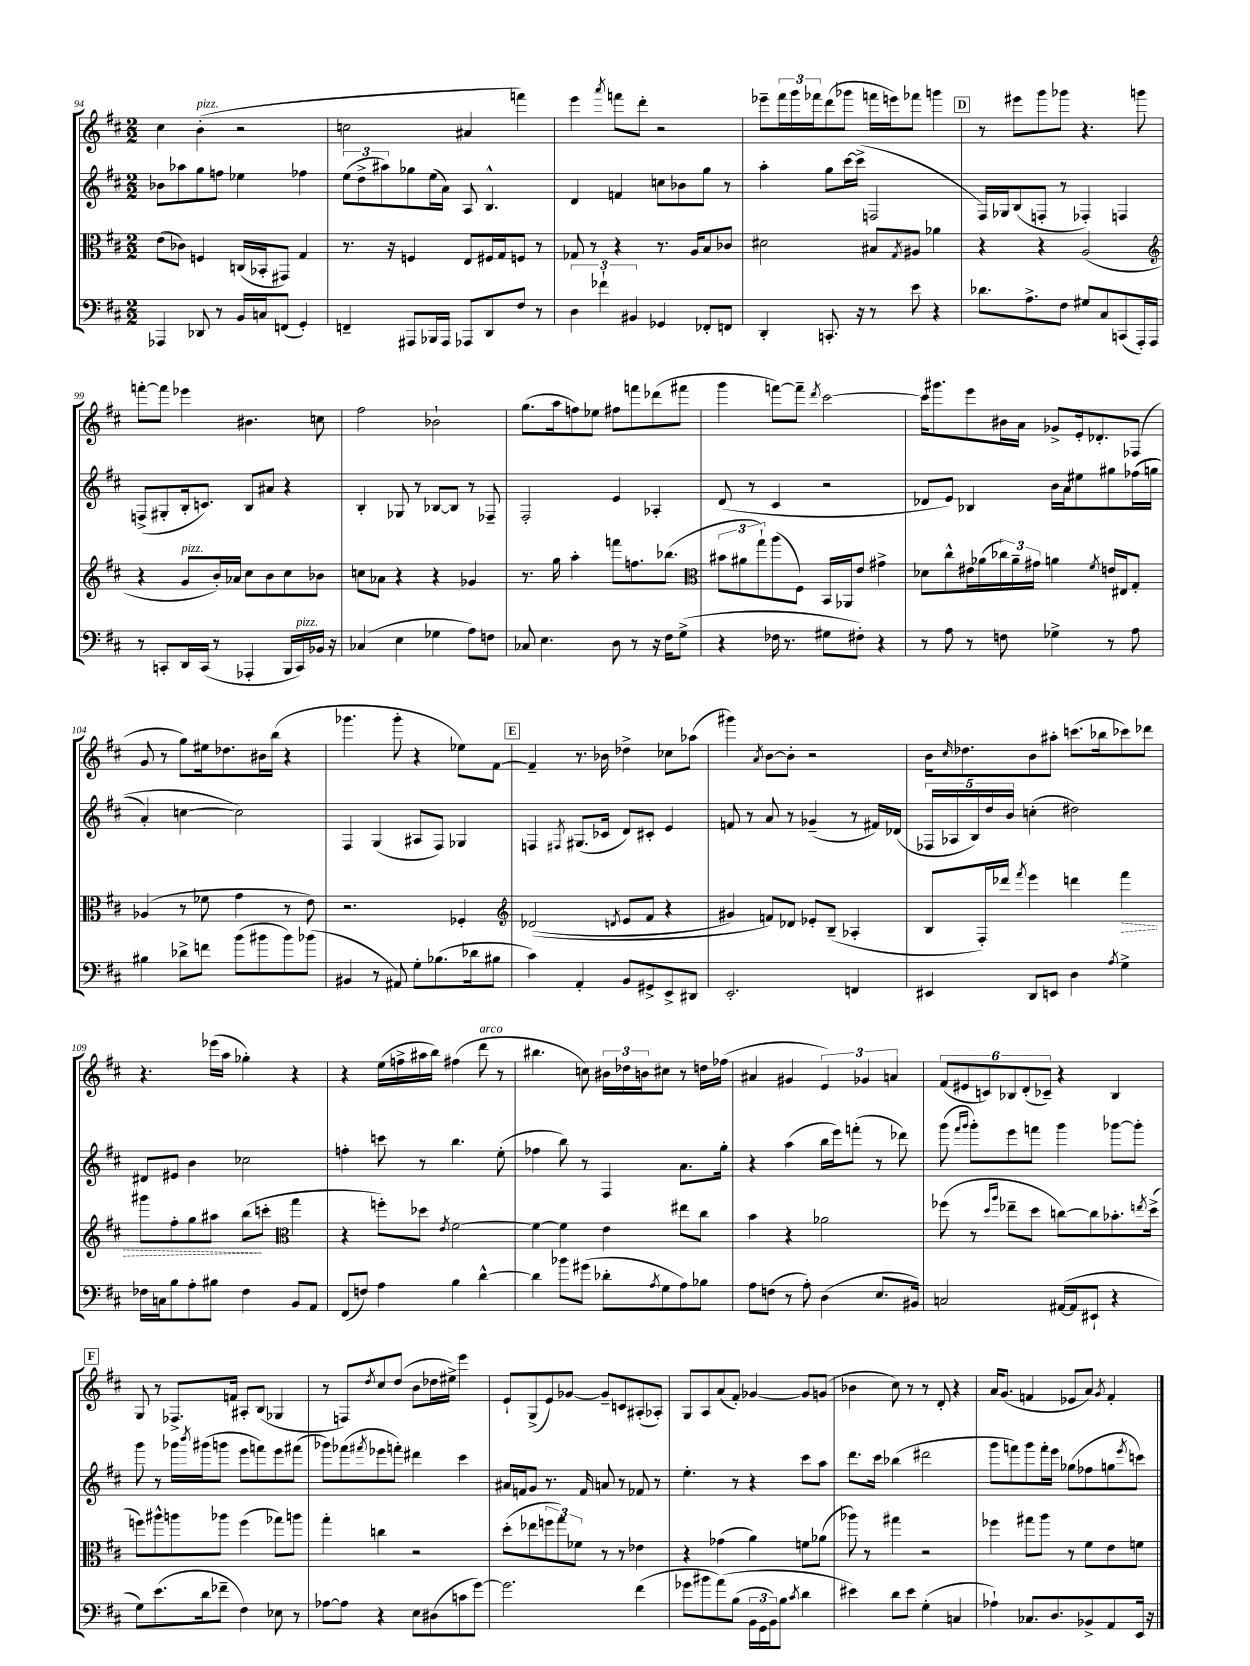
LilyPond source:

<<
\new StaffGroup <<
\new Staff = "s0" {
    \clef treble \key d \major \numericTimeSignature \time 2/2
    cis''4 b'4-.^\markup { \italic "pizz." }( r2 |
    c''2 ais'4 f'''4) |
    e'''4 \acciaccatura { a'''8 } f'''8 d'''8-. r2 |
    ees'''8-- \tuplet 3/2 { fis'''16 g'''16 fes'''16 } d'''8( ges'''8 f'''16 e'''16) fes'''8 g'''4 |
    \mark \markup { \box "D" } r8 eis'''8 g'''8 ges'''8 r4. g'''8 |
    f'''8~-. f'''8 ees'''4 bis'4. c''8 |
    fis''2 bes'2-! |
    g''8.( a''16 f''8) ees''8 fis''8 f'''8 des'''8( fis'''8 |
    g'''4 f'''8~) f'''8-- \acciaccatura { d'''8 } cis'''2~ |
    cis'''16 gis'''8. e'''8 bis'16 a'16 ges'8-> e'16-. des'8.-. fes8( |
    g'8 r8 g''8) eis''16 des''8. bis'16 b''16( r4 |
    ges'''4. ges'''8-. r4 ees''8) fis'8~ |
    \mark \markup { \box "E" } fis'4-- r8. bes'16 des''4-> ces''8 aes''8( |
    gis'''4) \acciaccatura { a'8 } b'8~ b'8-. r2 |
    b'16 \grace { cis''16 } des''8. b'8 ais''8-. c'''8.( bes''16 ces'''8) des'''8 |
    r4. ees'''16( a''16 ges''4-.) r4 |
    r4 e''16( f''16-> ais''16 b''16) fis''4( d'''8^\markup { \italic "arco" } r8 |
    bis''4. c''8) \tuplet 3/2 { bis'16 des''16 b'16 } cis''8 r8 d''16 fes''16( |
    ais'4 gis'4 \tuplet 3/2 { e'4) ges'4 a'4 } |
    \tuplet 6/4 { fis'8( eis'8 c'8) bes8 d'8-.( ces'8--) } r4 bes4 |
    \mark \markup { \box "F" } g8 r8 fes8.-> f'16 ais8-. b8( ges4 |
    r8 f8) \acciaccatura { d''8 } cis''8 d''8( b'8 des''16 eis''16->) e'''4 |
    e'8-! g8->( e'8) ges'8~ ges'8-- c'8 ais8-.( aes8-.) |
    g8 a8 a'8( fis'8-.) ges'4~ ges'8 g'8( |
    bes'4 cis''8) r8 r8 d'8-. r4 |
    a'16 g'8.( f'4 ees'8 a'8) \acciaccatura { g'8 } f'4-. \bar "|." |
}
\new Staff = "s1" {
    \clef treble \key d \major \numericTimeSignature \time 2/2
    bes'8 aes''8 g''8 f''8 ees''4 fes''4 |
    \tuplet 3/2 { e''8( d''8-> ais''8) } ges''8 e''16( a'16) a8 b4.-^ |
    d'4 f'4 c''8 bes'8 g''8 r8 |
    a''4-. g''8 cis'''16~ cis'''16->( f2 |
    \mark \markup { \box "D" } fis16) ges16 b8( f8-. r8 fes4-.) f4 |
    f8->( gis8-. b16-. c'8.) b8 ais'8 r4 |
    b4-. ges8 r8 bes8~ bes8 r8 fes8-- |
    fis2-. e'4 aes4-. |
    d'8( r8 cis'4 r2 |
    des'8 e'8) bes4 b'16 a'16 eis''8 gis''8 fes''16(\( g''16 |
    a'4-.) c''4~ c''2\) |
    fis4 g4( ais8 fis8) ges4 |
    \mark \markup { \box "E" } f4 \acciaccatura { fis8 } gis8.( ces'16 d'8) cis'8-. e'4 |
    f'8 r8 a'8 r8 ges'4--( r8 fis'16) des'16( |
    \tuplet 5/4 { fes16 aes16 b16) d''16 b'16 } c''4-.( dis''2) |
    dis'8 eis'8 b'4 ces''2 |
    f''4-. c'''8 r8 b''4. e''8-.( |
    fes''4 b''8) r8 fis4 a'8. g''16-. |
    r4 a''4( b''16 e'''16) f'''8-.( r8 des'''8) |
    g'''8( \grace { fis'''16 g'''16 } g'''8-.) e'''8 f'''8 g'''4 ges'''8~ ges'''8-. |
    \mark \markup { \box "F" } g'''8 r8 ges'''16 \acciaccatura { b'''8 } gis'''16( g'''8 e'''8 f'''8) e'''8 fis'''8( |
    ges'''8) fes'''8( \acciaccatura { fis'''8 } ees'''8 f'''8-.) dis'''4 cis'''4 |
    ais'16 f'16 g'8 r8. f'16 a'8 r8 fes'8 r8 |
    e''4.-. r8 r4 cis'''8 a''8 |
    d'''8. cis'''16 bes''4( dis'''2 |
    g'''8 f'''8) g'''8 f'''16-. e'''16 ges''8( fes''8 g''8 \acciaccatura { e'''8 } c'''8) \bar "|." |
}
\new Staff = "s2" {
    \clef alto \key d \major \numericTimeSignature \time 2/2
    e'8( ces'8) f4 c16( bes,16-. gis,8) g4 |
    r8. r16 f4 e8 fis16 g16 f8 r8 |
    ges8 r8 r4 r8. a16 b8 ces'8 |
    dis'2 bis8 \acciaccatura { g8 } ais8 aes'4 |
    \mark \markup { \box "D" } r4 r4 a2( |
    \clef treble r4 g'8^\markup { \italic "pizz." } b'16-.) aes'16 cis''8 b'8 cis''8 bes'8 |
    c''8 aes'8 r4 r4 ges'4 |
    r8. g''16 a''4-. f'''8 f''8. bes''8.( |
    \clef alto \tuplet 3/2 { bis'8 ais'8 g''8-!) } a''8( fis8) b,16 aes,16 e'8 gis'4-> |
    des'8 cis''8-^ eis'16 aes'16( \tuplet 3/2 { ces''16) aes'16-- gis'16 } a'4 \acciaccatura { fis'8 } e'16 eis16 g8-. |
    aes4( r8 fes'8 g'4 r8 e'8) |
    r2. fes4-. |
    \mark \markup { \box "E" } \clef treble des'2(\( \acciaccatura { d'8 } e'8 fis'8 r4 |
    gis'4) f'8\) des'8 ees'8-. b8--( aes4-. |
    b8 fis16-.) des'''16 \acciaccatura { fis'''8 } e'''4 d'''4 \once \override Hairpin.style = #'dashed-line fis'''4\> |
    gis'''8 fis''8-. g''8 ais''8 b''8\!( c'''8-. \clef alto g''4 |
    r4 f''8-.) des''8 \acciaccatura { e'8 } fis'2~ |
    fis'4~ fis'4 e'4 eis''8 cis''8 |
    b'4 r4 aes'2 |
    fes''8( r8 \grace { d''16 a''16 } ees''8-- d''8 c''8~) c''8 bes'8.-. \acciaccatura { e''8 } d''16->( |
    \mark \markup { \box "F" } f''8) ais''8-^ a''8 aes''8 f''4( ges''8) a''8 |
    g''4-. c''4 r2 |
    d''8-.( ees''8 \tuplet 3/2 { f''8 g''8) fes'8 } r8 r8 ees'4 |
    r4 ges'4( a'4) f'8 aes'8( |
    aes''8) r8 gis''4 r2 |
    fes''4 gis''8 a''8 r8 fis'8 e'8 f'8 \bar "|." |
}
\new Staff = "s3" {
    \clef bass \key d \major \numericTimeSignature \time 2/2
    aes,,4 des,8 r8 b,16 c16 f,8( g,4-.) |
    f,4-- ais,,8 bes,,16 ais,,16 aes,,8 d,8 fis8 r8 |
    \tuplet 3/2 { d4 fes'4-! bis,4 } ges,4 fes,8-. f,8 |
    d,4-. c,8.-. r16 r8 e'8 r4 |
    \mark \markup { \box "D" } des'8. a8.-> fis8 gis8 cis8 c,8( a,,16-.) a,,16 |
    r8 c,8-. d,16 c,16( r8 aes,,4-. b,,16 c,16^\markup { \italic "pizz." }) bes,16 r16 |
    ces4( e4 ges4 a8) f8 |
    ces8 e4. d8 r8 r16 fis16 g8->( |
    r4 fes16 r8. gis8 fis8-.) r4 |
    r8 a8 r8 f8 ges4-> r8 a8 |
    bis4 des'8-> f'8 b'8( bis'8 bis'8) bes'8( |
    bis,4 r8 ais,8) g8-. bes8.( des'16 bis8 |
    \mark \markup { \box "E" } cis'4) a,4-. b,8 gis,8-> e,8-> dis,8 |
    e,2.-. f,4 |
    eis,4 d,8 e,8 d4 \acciaccatura { a8 } g4-> |
    fes16 c16 b8 a8-. bis8 fes4 b,8 a,8 |
    fis,8( f8) a4 b4 d'4~-^ |
    d'4 bes'8 gis'8( des'8-. \acciaccatura { a8 } g8 a8) bes8 |
    a8 f8( r8 a8-.) d4( e8. bis,16) |
    c2 ais,16~( ais,16 eis,8-! r4 |
    \mark \markup { \box "F" } g8) e'8.( d'16 fes'8-- fis4) ees8 r8 |
    aes8~ aes8 r4 e8 dis8( c'8 g'8~) |
    g'2. fis'4( |
    ges'8 bis'8 a'8)\( b8( \tuplet 3/2 { b,16 g,16 b,16) } b8 \acciaccatura { cis'8 } d'4 |
    eis'4\) d'8 eis'8 g4-.( c4 |
    aes4-!) ces8. d8. bes,8-> a,8 e,16 r16 \bar "|." |
}
>>
>>
\layout { \context { \Score currentBarNumber = #94 } }
